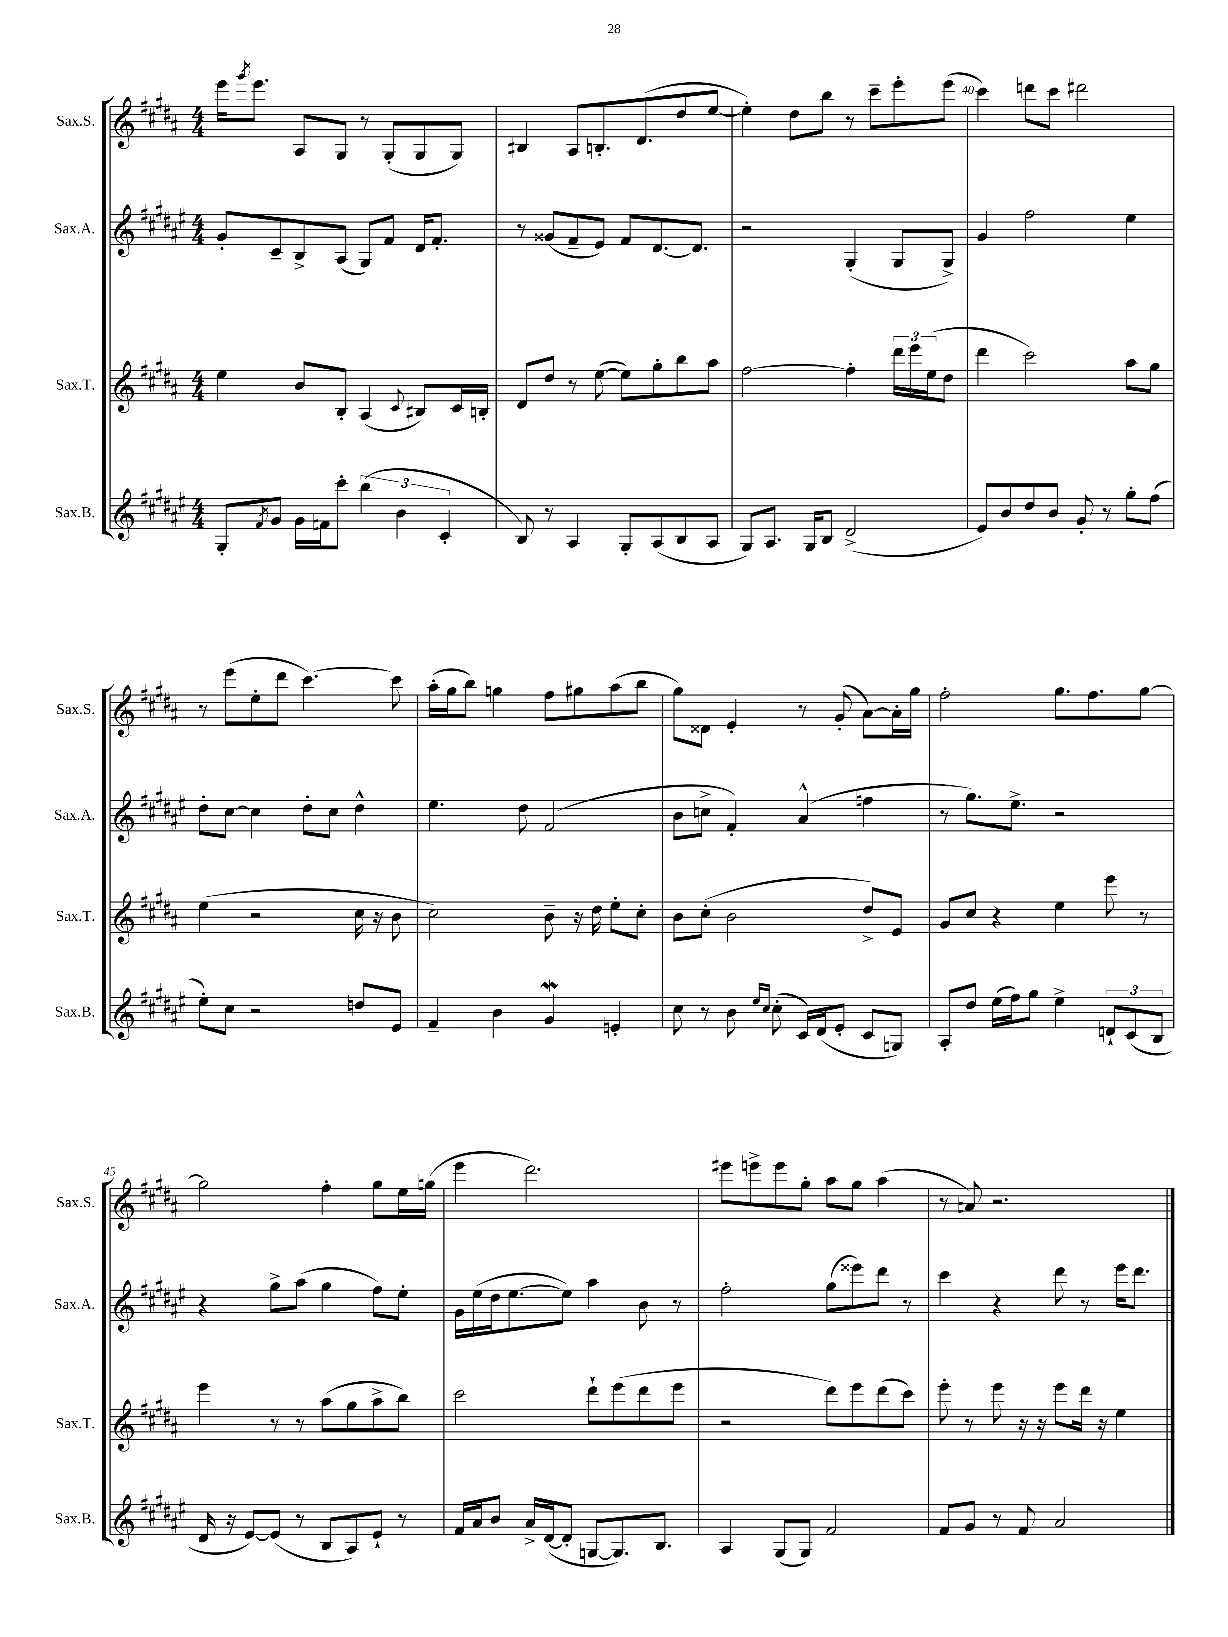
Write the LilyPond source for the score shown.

<<
\new StaffGroup <<
\new Staff = "s0" \with { instrumentName = "Sax.S." shortInstrumentName = "Sax.S." } {
    \clef treble \key b \major \numericTimeSignature \time 4/4
    e'''16 \acciaccatura { gis'''8 } e'''8. ais8 gis8 r8 gis8-.( gis8 gis8) |
    bis4 ais8 b8.-. dis'8.( dis''8 e''8~ |
    e''4-.) dis''8 b''8 r8 cis'''8-- e'''8-. e'''8( |
    cis'''4) d'''8 cis'''8 dis'''2 |
    r8 e'''8( e''8-. dis'''8 cis'''4.~) cis'''8 |
    ais''16-.( gis''16 b''8) g''4 fis''8 gis''8 ais''8( b''8 |
    gis''8) disis'8 e'4-. r8 gis'8-.( ais'8~) ais'16-. gis''16 |
    fis''2-. gis''8. fis''8. gis''8~ |
    gis''2 fis''4-. gis''8 e''16 g''16( |
    e'''4 dis'''2.) |
    eis'''8 e'''8-> e'''8 gis''8-. ais''8 gis''8 ais''4( |
    r8 a'8) r2. \bar "|." |
}
\new Staff = "s1" \with { instrumentName = "Sax.A." shortInstrumentName = "Sax.A." } {
    \clef treble \key fis \major \numericTimeSignature \time 4/4
    gis'8-. cis'8-- b8-> ais8( gis8) fis'8 dis'16 fis'8.-. |
    r8 gisis'8( fis'8-- eis'8) fis'8 dis'8.~ dis'8. |
    r2 gis4-.( gis8 gis8->) |
    gis'4 fis''2 eis''4 |
    dis''8-. cis''8~ cis''4 dis''8-. cis''8 dis''4-^ |
    eis''4. dis''8 fis'2( |
    b'8 c''8-> fis'4-.) ais'4-^( f''4 |
    r8 gis''8.) eis''8.-> r2 |
    r4 gis''8-> ais''8( gis''4 fis''8) eis''8-. |
    gis'16 eis''16( dis''16 eis''8.~ eis''8) ais''4 b'8 r8 |
    fis''2-. gis''8( eisis'''8) dis'''8 r8 |
    cis'''4 r4 dis'''8 r8 eis'''16 dis'''8. \bar "|." |
}
\new Staff = "s2" \with { instrumentName = "Sax.T." shortInstrumentName = "Sax.T." } {
    \clef treble \key b \major \numericTimeSignature \time 4/4
    e''4 b'8 b8-. ais4( \appoggiatura { cis'8 } bis8) cis'16 b16-. |
    dis'8 dis''8 r8 e''8~( e''8) gis''8-. b''8 ais''8 |
    fis''2~ fis''4-. \tuplet 3/2 { dis'''16 e'''16 e''16( } dis''8 |
    dis'''4 cis'''2) ais''8 gis''8 |
    e''4( r2 cis''16 r16 b'8 |
    cis''2) b'8-- r16 dis''16 e''8-. cis''8-. |
    b'8 cis''8-.( b'2 dis''8->) e'8 |
    gis'8 cis''8 r4 e''4 e'''8 r8 |
    e'''4 r8 r8 ais''8( gis''8 ais''8-> b''8) |
    cis'''2 dis'''8-! e'''8( dis'''8 e'''8 |
    r2 dis'''8) e'''8 dis'''8( cis'''8) |
    e'''8-. r8 e'''8 r16 r16 e'''8 dis'''16 r16 e''4 \bar "|." |
}
\new Staff = "s3" \with { instrumentName = "Sax.B." shortInstrumentName = "Sax.B." } {
    \clef treble \key fis \major \numericTimeSignature \time 4/4
    gis8-. \acciaccatura { fis'8 } gis'8 gis'16 f'16 cis'''8-. \tuplet 3/2 { b''4( b'4 cis'4-. } |
    b8) r8 ais4 gis8-. ais8( b8 ais8 |
    gis8) ais8. gis16 b8 dis'2->( |
    eis'8) b'8 dis''8 b'8 gis'8-. r8 gis''8-. fis''8( |
    eis''8-.) cis''8 r2 d''8 eis'8 |
    fis'4-- b'4 gis'4\mordent e'4-. |
    cis''8 r8 b'8 \grace { eis''16 cis''16 } cis''8-.( cis'16) dis'16( eis'8-. cis'8 g8) |
    ais8-. dis''8 eis''16( fis''16) gis''8 eis''4-> \tuplet 3/2 { d'8-! cis'8( b8 } |
    dis'16 r16 eis'8~) eis'8( r8 b8 ais8) eis'8-! r8 |
    fis'16 ais'16 b'8 ais'16-> dis'16~( dis'8-. g8~ g8.) b8. |
    ais4 gis8( gis8) fis'2 |
    fis'8 gis'8 r8 fis'8 ais'2 \bar "|." |
}
>>
>>
\layout { \context { \Score currentBarNumber = #37 \override BarNumber.break-visibility = ##(#f #t #t) barNumberVisibility = #(every-nth-bar-number-visible 5) } }
